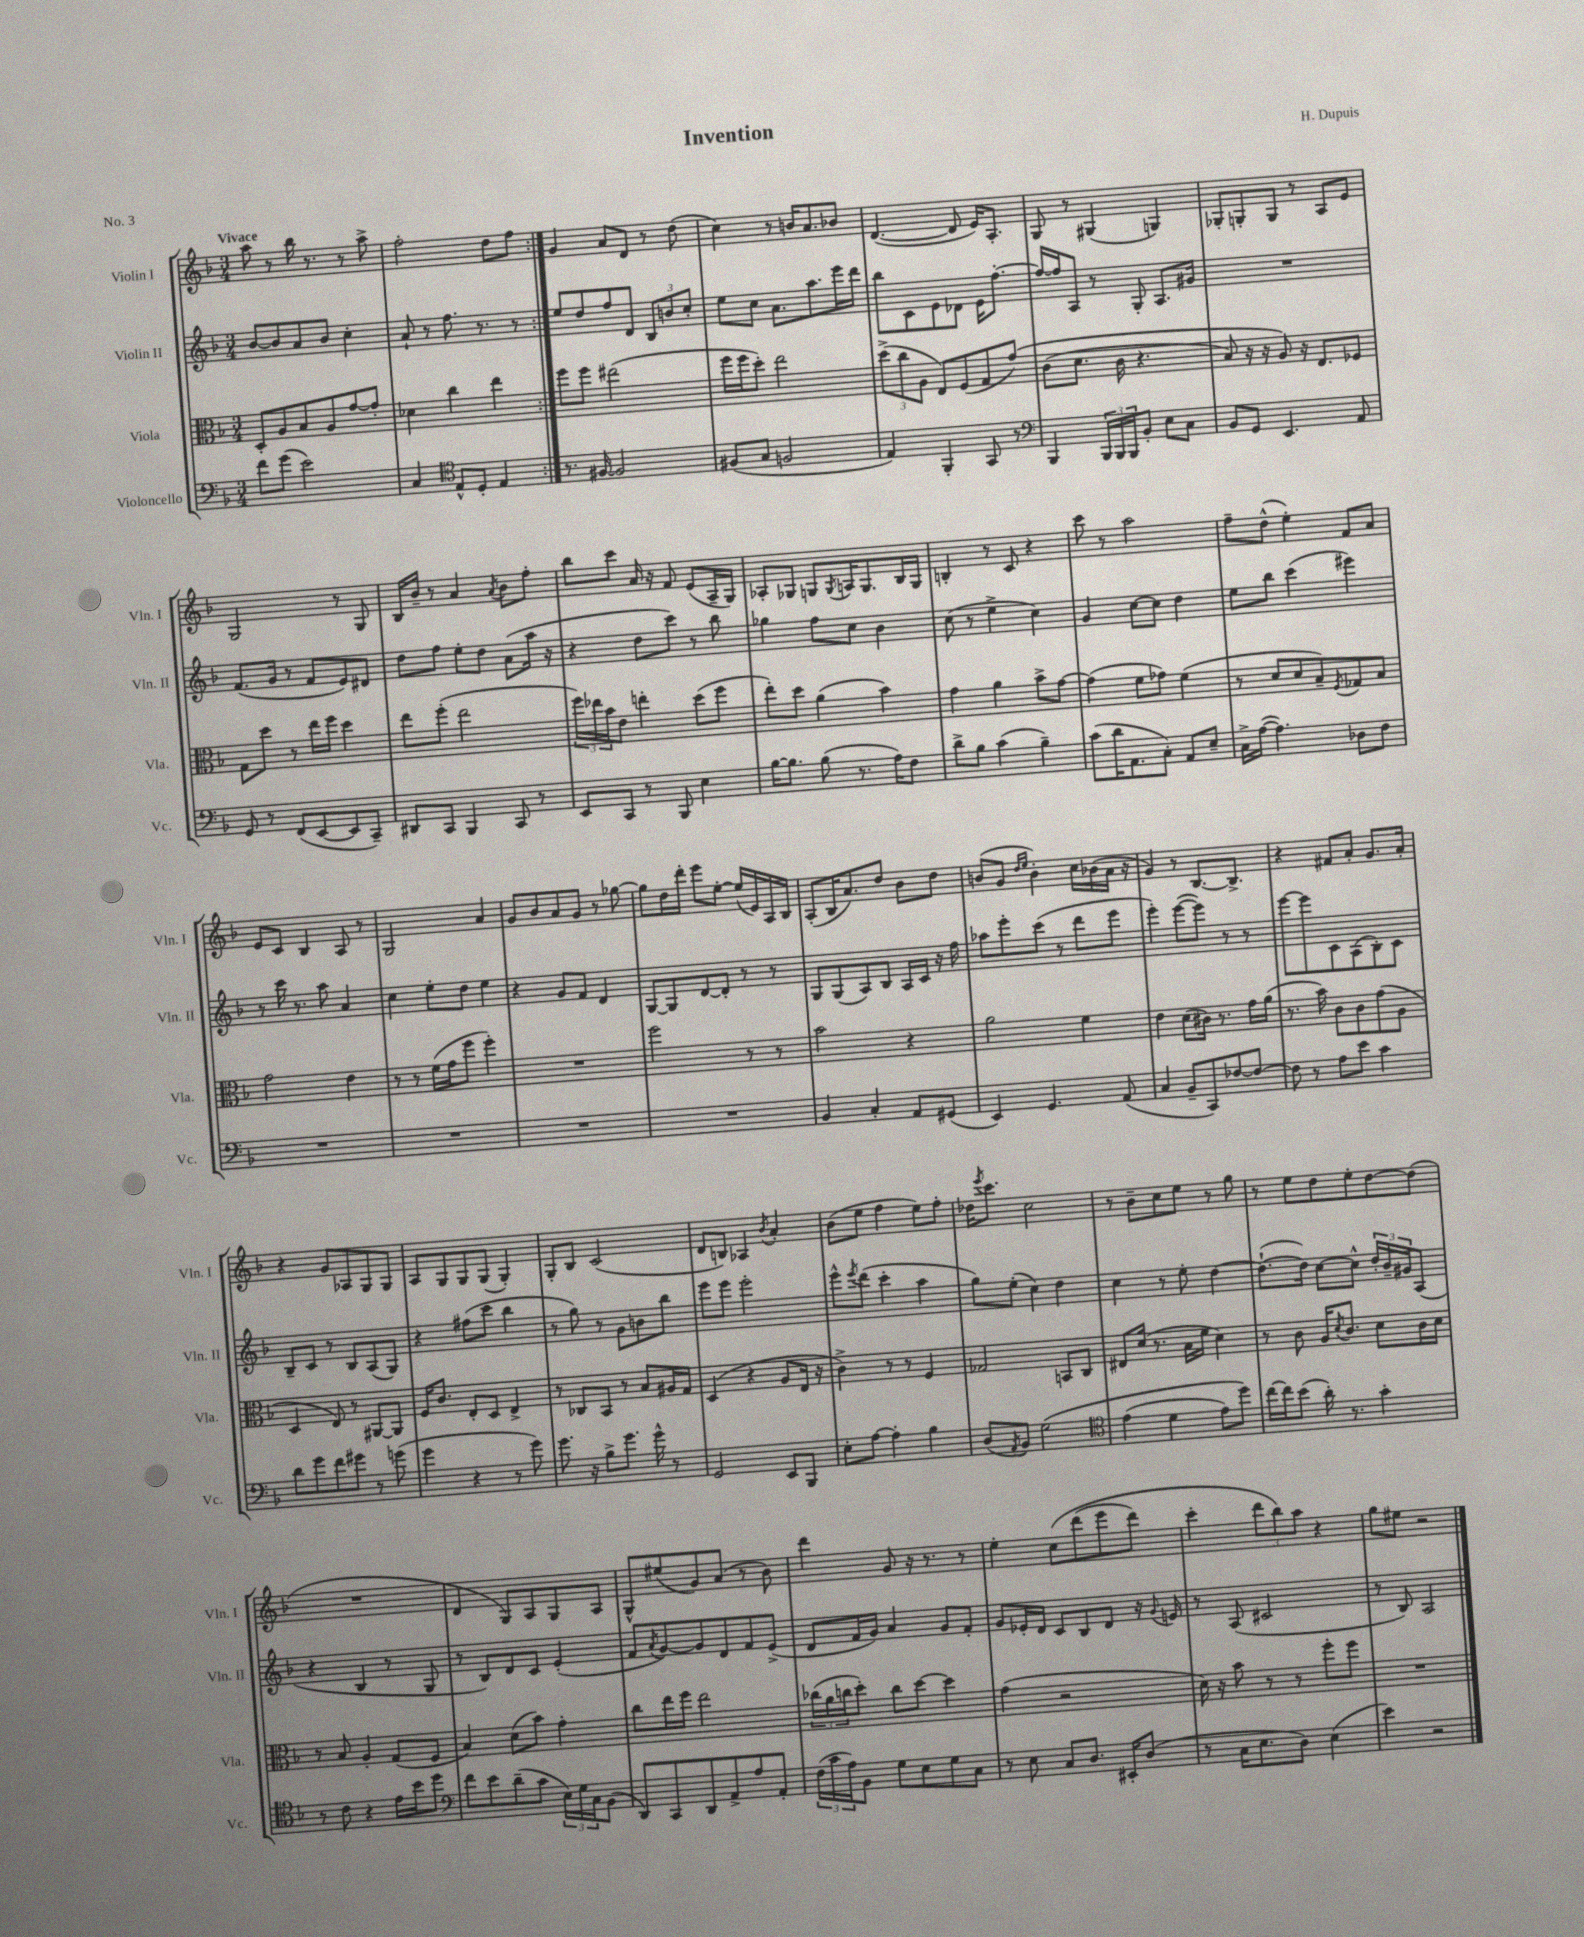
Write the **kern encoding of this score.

**kern	**kern	**kern	**kern
*staff4	*staff3	*staff2	*staff1
*clefF4	*clefC3	*clefG2	*clefG2
*k[b-]	*k[b-]	*k[b-]	*k[b-]
*M3/4	*M3/4	*M3/4	*M3/4
8f\L	8D'/L	[8b-/L	8aa\
(8g\J	8A/	8b-/]	8r
2e\)	8B-/	8a/	16bb-\
.	.	.	8.r
.	8A/	8b-/J	.
.	[8g/	4cc'\	8r
.	8g'/]J	.	8aa^\
=	=	=	=
4C/	4d-\	8a`/	2ff'\
.	.	8r	.
*clefC4	*	*	*
8E^^/L	4cc\	8.ff\	.
8D'/J	.	.	.
.	.	8.r	.
4E/	4ee\	.	8dd\L
.	.	8r	8ff\J
=:|!	=:|!	=:|!	=:|!
8.r	8ff\L	8ee/L	4g/
.	8ff\J	8dd/	.
[16F#/	.	.	.
2F#/]	(2ee#\	8ff/	8a/L
.	.	8d/J	8d/J
.	.	12B-/L	8r
.	.	12b/	.
.	.	.	(8dd\
.	.	12cc'/J	.
=	=	=	=
(8F#/L	16ff\LL	8ee\L	4cc\)
.	16ff\J	.	.
8G/J	8dd'\J)	8cc\J	.
2F/	2ee\	8.a\L	8r
.	.	.	16b/LK
.	.	8.aa\	8.a/
.	.	16eee\L	8b-/J
.	.	16ddd\JJ	.
=	=	=	=
4E/)	(12dd^\L	8bb-\L	([4.d/
.	12cc\	.	.
.	.	8c\	.
.	12A\J	.	.
4FF'/	8E/L)	8e\	.
.	(8F/	8d-\J	8d/]
8GG/	8G/	16e\LK	16e/LK)
.	.	[8.ff'\J	8.A'/J
8r	&(8g/J)	.	.
=	=	=	=
*clefF4	*	*	*
4BBB-/	(8c\L	16ff/_LL	8G/
.	.	16ff/]J	.
.	8.d\J	8A/J	8r
24BBB-/LL	.	8r	(4G#/
24BBB-/	.	.	.
.	16c\	.	.
24BBB-/J	.	.	.
8BB-'/J	4.r	8G'/	.
8E\L	.	8.A/L	4G/)
8C\J	.	.	.
.	.	16g#/Jk	.
=	=	=	=
8BB-/L	8B-/)	2.r	8G-'/L
8GG/J	16r	.	8G'/
.	16r	.	.
4.EE/	8A/&)	.	8G/J
.	16r	.	8r
.	8.E/L	.	.
.	.	.	8A/L
8AA/	8F-/J	.	8e/J
=	=	=	=
8GG/	8G\L	(8.f/L	2G/
8r	8dd\J	.	.
.	.	16g/Jk	.
(8FF/L	8r	8r	.
[8EE/	16ee\LL	8f/L	.
.	16ff\JJ	.	.
8EE/]	4dd\	8e/)	8r
8CC~/J)	.	8d#/J	8G/
=	=	=	=
8DD#/L	8ee\L	8dd\L	16B-/LL
.	.	.	16b-~/JJ
8CC/J	(8ff'\J	8ff\J	8r
4BBB-/	2ee\	8ee'\L	4a/
.	.	8dd\J	.
.	.	.	8qa/
8CC/	.	(8a\L	8b-\L
8r	.	16aa\Jk	8ff'\J
.	.	16r	.
=	=	=	=
8EE/L	24ff\LL)	4r	8bb-\L
.	24ee-\	.	.
.	24b-\J	.	.
8CC/J	8e\J	.	8ccc\J
8r	4ee'\	8dd\L	16a/
.	.	.	16r
8BBB-/	.	8ccc\J)	8f/
4E\	(8dd\L	8r	(8e/L
.	8ff\J	8bb-\	16A~/L
.	.	.	16G/JJ)
=	=	=	=
[16B-\LK	8ee'\L)	4gg-\	8A-'/L
8.B-\]J	.	.	.
.	8dd\J	.	8G-/J
(8B-\	(4a\	8ff\L	8G/L
.	.	.	8qG/
8.r	.	8cc\J	16A/K
.	.	.	8.G/
.	4b-\)	4b-\	.
16A\LK)	.	.	.
8F\J	.	.	16B-/L
.	.	.	16G/JJ
=	=	=	=
8d^\L	4g\	(8cc\	4B'/
8B-\J	.	8r	.
(4c\	4a\	4ee^\	8r
.	.	.	8c/
4B-~\)	8b-^\L	4cc\)	4r
.	[8g\J	.	.
=	=	=	=
(8c\L	(4g\]	4g/	8ccc\
16d\K	.	.	8r
8.AA\	.	.	.
.	8f\L	[8cc\L	2aa\
8C'\J)	8g-\J)	8cc\]J	.
8AA/L	(4f\	4dd\	.
8E~/J	.	.	.
=	=	=	=
16C^\LL	8r	8ee\L	8ff~\L
([16A\JJ	.	.	.
4.A\])	8d/L	8bb-\J	(8dd^^\J
.	8d/	(4ccc\	4ee'\)
.	8B-~/)	.	.
.	8qF/	.	.
8D-\L	8G-/	4eee#\)	8f/L
8F\J	8B-/J	.	8a/J
=	=	=	=
2.r	2g\	8r	8e/L
.	.	16ccc\	8c/J
.	.	8.r	.
.	.	.	4B-/
.	.	8aa\	.
.	4e\	4a/	8A/
.	.	.	8r
=	=	=	=
2.r	8r	4cc\	2G/
.	8r	.	.
.	(16f\LL	8ee'\L	.
.	16g\J	.	.
.	8ff\J	8dd\J	.
.	4ff'\)	4ee\	4a/
=	=	=	=
2.r	2.r	4r	8g/L
.	.	.	8b-/
.	.	8g/L	8a/
.	.	8f/J	8g/J
.	.	4d/	8r
.	.	.	[8gg-\
=	=	=	=
2.r	2ff\	[8G/L	8gg-\]L
.	.	8G/]	16dd\L
.	.	.	16ddd'\JJ
.	.	[8d/	8eee\L
.	.	8d'/]J	[8ee'\J
.	8r	8r	(16ee/]LL
.	.	.	16e/)
.	8r	8r	16A/
.	.	.	16B-/JJ
=	=	=	=
4BB-/	2b-\	8G/L	(8A'/L
.	.	(8G/	16B-/K
.	.	.	8.a/)
4C'/	.	8A/)	.
.	.	8B-/J	8dd/J
8AA/L	4r	16A/LL	8b-\L
.	.	16c/JJ	.
(8GG#/J	.	16r	8dd\J
.	.	16ff\	.
=	=	=	=
4EE/)	2a\	8aa-\L	(8b/L
.	.	8eee'\	8g/J
.	.	.	16qqdd/LL
.	.	.	16qqee/JJ
4.GG/	.	(8ccc\J	4b'\)
.	.	8r	.
.	4f\	8ddd\L	16cc\LL
.	.	.	(16b-\
(8AA/	.	8eee\J	16a\JJ
.	.	.	16r
=	=	=	=
4C/	4e\	4eee'\)	4g/)
8BB-~/L	(8d\L	([8eee\L	8r
8CC/)	16c#\Jk)	8eee\]J)	[8.B-/L
.	8.r	.	.
[8F-/	.	8r	.
.	.	.	8.B-^/]J
8F-/_J	16g\LL	8r	.
.	(16a\JJ	.	.
=	=	=	=
8F-\]	8.r	[8eee\L	4r
8r	.	8eee\]	.
.	16b-\)	.	.
8A\L	8c\L	8c\	8f#/L
8e\J	8c\	(8A\	8a'/J
4c\	(8g\	8B-'\)	8.g/L
.	8A\J	8c\J	.
.	.	.	16a'/Jk
=	=	=	=
8d\L	4D/	8B-~/L	4r
8g\	.	8c/J	.
8f\	8E/)	8r	8g/L
8g#\J	8r	8B-/L	8A-/
8r	[8AA#/L	(8A/	8G/
(8g\	8AA#/]J	8G/J)	8G/J
=	=	=	=
4g\	16F/LK	4r	8A/L
.	8.c/J	.	.
.	.	.	8G/
4r	8E'/L	(8ff#\L	8G/
.	8D/J	8ccc\J	(8G/J
8r	4E^/	4bb-\	4G'/)
8g\)	.	.	.
=	=	=	=
8.g\	8r	8r	8G'/L
.	8C-/L	8gg\)	8B-/J
16r	.	.	.
8B-^\L	8BB-/J	8r	(2c/
8.g\J	8r	8g\L	.
.	8B-/L	8b\	.
16g^^\	.	.	.
8r	16A#/L	8bb-\J	.
.	16G/JJ	.	.
=	=	=	=
2GG/	(4D/	8eee\L	8d/L
.	.	8eee\J	8B/J)
.	4r	2eee'\	4A-/
.	.	.	8qb-/
8EE/L	8A/L	.	4a'/
8BBB-/J	16E/Jk	.	.
.	16r	.	.
=	=	=	=
8E'\L	4c^\)	8eee^^\L	(8b-\L
.	.	8qeee/	.
[8A\J	.	(8ddd\J	8ee\J
4A'\]	8r	4ccc'\	4ff\
.	8r	.	.
4B-\	4F/	4aa\	8ee\L)
.	.	.	8ff'\J
=	=	=	=
(8D/L	2G-/	8gg\L)	16dd-\LK
.	.	.	8qeee/
.	.	.	8.ccc\J
8qAA/	.	.	.
8BB-/J)	.	(8ee'\J	.
&(2G\	.	4cc\)	2cc\
.	8BB/L	4dd\	.
.	8C/J	.	.
=	=	=	=
*clefC4	*	*	*
(4e\	8E#/L	4cc\	8r
.	(16d/Jk	.	8b-~\L
.	8.r	.	.
4d\	.	8r	8cc\
.	16B-\LL	8ee'\	8ee\J
.	16f\JJ	.	.
8e\L)	4d\)	[4dd\	8r
8dd\J&)	.	.	8gg\
=	=	=	=
[16cc\LL	8r	(8.dd`\_L	8r
16cc\]J	.	.	.
(8b-\J	8c\	.	8ee\L
.	.	16dd\]Jk)	.
16a'\)	16A/LK	[8cc\L	8dd\
.	8qd/	.	.
8.r	8.c/J	.	.
.	.	8cc^^\]J	8ee'\
4g'\	8d\L	24dd'/LL	[8dd\
.	.	24b-~/	.
.	.	24g#/J	.
.	16c\L	(8A/J	(8dd\]J
.	16d\JJ	.	.
=	=	=	=
8r	8r	4r	2.r
8c\	8B-/	.	.
4r	4A'/	4B-/	.
16e\LL	(8G/L	8r	.
16b-\J	.	.	.
8dd\J	8F/J	8G/	.
=	=	=	=
*clefF4	*	*	*
8f\L	4B-/)	8r	4d/
8e\	.	8B-/L)	.
(8d~\	(8d\L	8d/	8G/L)
8c\J	8b-\J)	8c/J	8A/
24E\LL)	4g'\	(4e'/	8G/
24G\	.	.	.
24C\J	.	.	.
(8BB-\J	.	.	8A/J
=	=	=	=
8DD/L)	8cc\L	8f/L	8G^^/L
.	.	8qa/	.
8CC/	16ee\L	[8g/)	(8ee#/
.	16ff\JJ	.	.
8DD/	2ee\	8g/]	8g/)
8AA^/	.	8d/	(8a/J
8A/	.	8f/	8r
8AA'/J	.	(8e^/J	8b-\)
=	=	=	=
(24F\LL	(24cc-\LL	8d/L	4ddd\
24c\	24a\	.	.
24A\J)	24cc\J	.	.
8BB-\J	8dd'\J)	16f/L	.
.	.	16g/JJ)	.
8G\L	8cc\L	4a/	8g/
8E\	[8dd\J	.	16r
.	.	.	8.r
8G\	4dd\]	8g/L	.
8C\J	.	8f'/J	8r
=	=	=	=
8r	(4g\	8g/L	4ee'\
8E\	.	16e-'/L	.
.	.	16d/JJ	.
8C/L	2r	8c/L	&(8cc\L
8.D/J	.	8B-/	(8ddd\
.	.	8d/J	8eee\
16EE#'/LK	.	.	.
(8D/J	.	16r	8ddd\J)
.	.	8qqg/	.
.	.	16e/	.
=	=	=	=
8r	16d\)	8r	4ccc'\
.	16r	.	.
16C\LK	8b-\	(8A/	.
8.E\	.	.	.
.	8r	2c#/	12ddd\L
.	.	.	12bb-\&)
8D\J)	8r	.	.
.	.	.	12aa\J
(4E\	8ff'\L	.	4r
.	8ff\J	.	.
=	=	=	=
4e\)	2.r	8r	8gg\L
.	.	8B-/)	8ee#\J
2r	.	2A/	2r
==	==	==	==
*-	*-	*-	*-
